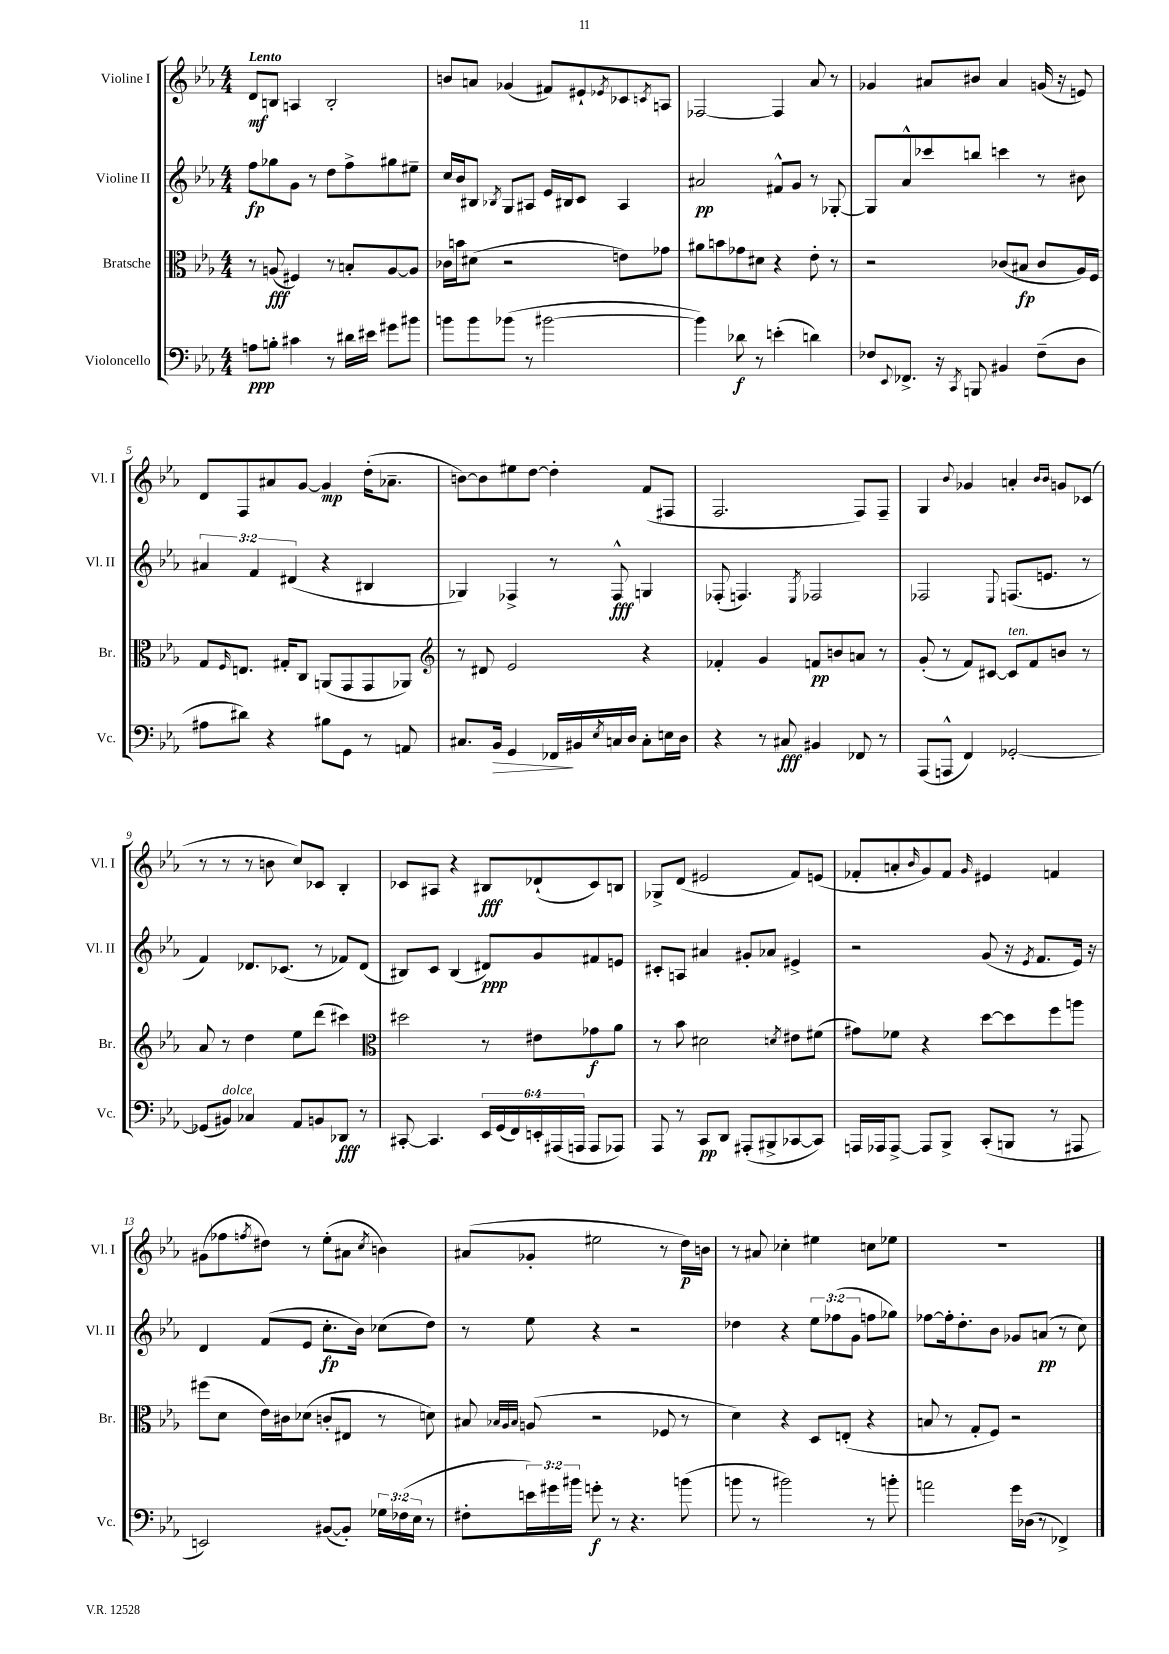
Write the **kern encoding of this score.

**kern	**dynam	**kern	**dynam	**kern	**dynam	**kern	**dynam
*part4	*part4	*part3	*part3	*part2	*part2	*part1	*part1
*staff4	*staff4	*staff3	*staff3	*staff2	*staff2	*staff1	*staff1
*I"Violoncello	*	*I"Bratsche	*	*I"Violine II	*	*I"Violine I	*
*I'Vc.	*	*I'Br.	*	*I'Vl. II	*	*I'Vl. I	*
*clefF4	*	*clefC3	*	*clefG2	*	*clefG2	*
*k[b-e-a-]	*	*k[b-e-a-]	*	*k[b-e-a-]	*	*k[b-e-a-]	*
*M4/4	*	*M4/4	*	*M4/4	*	*M4/4	*
=1	=1	=1	=1	=1	=1	=1	=1
!	!	!	!	!	!	!LO:TX:a:B:t=Lento	!
8An\L	ppp	8r	.	8ff\L	fp	8d/L	mf
8Bn'\J	.	(8An/	fff	8gg-X\	.	8Bn/J	.
4c#X\	.	4F#X/)	.	8g\J	.	4An/	.
.	.	.	.	8r	.	.	.
8r	.	8r	.	8dd\L	.	2B'/	.
16d#X\LL	.	8Bn'/L	.	8ff^\	.	.	.
16e#X\JJ	.	.	.	.	.	.	.
8g#X\L	.	[8A/	.	8gg#X\	.	.	.
8b#X\J	.	8A/J]	.	8ee#X~\J	.	.	.
=2	=2	=2	=2	=2	=2	=2	=2
8bn\L	.	16c-X\LL	.	16cc/LL	.	8bn/L	.
.	.	16bn\J	.	16b-/J	.	.	.
8b\	.	(8d#X\J	.	8B#X/J	.	8an/J	.
.	.	.	.	8qB-X/	.	.	.
(8b-X\J	.	2r	.	8G/L	.	(4g-X/	.
8r	.	.	.	8A#X/J	.	.	.
[2b#X\	.	.	.	16e-/LL	.	8f#X/L)	.
.	.	.	.	16B#X/J	.	.	.
.	.	.	.	8c/J	.	8e#X`/	.
.	.	.	.	.	.	8qe-X/	.
.	.	8en\L)	.	4A#/	.	8c-X/	.
.	.	.	.	.	.	8qcn/	.
.	.	8g-X\J	.	.	.	8An/J	.
=3	=3	=3	=3	=3	=3	=3	=3
4b#\])	.	8a#X\L	.	2a#X/	pp	[2F-X/	.
.	.	8bn\	.	.	.	.	.
8d-X\	f	8g-X\	.	.	.	.	.
8r	.	8d#X\J	.	.	.	.	.
(4en'\	.	4r	.	8f#X^^/L	.	4F-/]	.
.	.	.	.	8g/J	.	.	.
4dn\)	.	8e-'\	.	8r	.	8a-/	.
.	.	8r	.	[8G-X'/	.	8r	.
=4	=4	=4	=4	=4	=4	=4	=4
8F-X/L	.	2r	.	8G-/L]	.	4g-X/	.
8qqEE-/	.	.	.	.	.	.	.
8.FF-X^/J	.	.	.	8a-^^/	.	.	.
.	.	.	.	8ccc-X/	.	8a#X/L	.
16r	.	.	.	.	.	.	.
8qCC/	.	.	.	.	.	.	.
8BBBn/	.	.	.	8bbn/J	.	8b#X/J	.
4BB#X/	.	(8c-X/L	.	4cccn\	.	4a#/	.
.	.	8B#X/J	fp	.	.	.	.
(8F-~\L	.	8c-/L	.	8r	.	(16gn/	.
.	.	.	.	.	.	16r	.
8D\J	.	16A-/L)	.	8b#X\	.	8en/)	.
.	.	16F/JJ	.	.	.	.	.
!!LO:LB:g=z
=5	=5	=5	=5	=5	=5	=5	=5
8A#X\L	.	8G/L	.	6a#X/	.	8d/L	.
.	.	16qqF/	.	.	.	.	.
8d#X\J)	.	8.En/J	.	.	.	8F/	.
.	.	.	.	6f/	.	.	.
4r	.	.	.	.	.	8a#X/	.
.	.	16G#X'/KL	.	.	.	.	.
.	.	.	.	(6d#X/	.	.	.
.	.	8C/J	.	.	.	[8g/J	.
8B#X\L	.	(8AAn/L	.	4r	.	4g/]	mp
8GG\J	.	8GG/	.	.	.	.	.
8r	.	8GG/	.	4B#X/	.	(16dd'\KL	.
.	.	.	.	.	.	8.a-X~\J	.
8AAn/	.	8AA-X/J)	.	.	.	.	.
=6	=6	=6	=6	=6	=6	=6	=6
*	*	*clefG2	*	*	*	*	*
8.C#X/L	.	8r	.	4G-X/)	.	[8bn\L)	.
.	.	8d#X/	.	.	.	8b\]	.
!	!LO:HP:b	!	!	!	!	!	!
16BB-/Jk	>	.	.	.	.	.	.
4GG/	.	2e-/	.	4F-X^/	.	8ee#X\	.
.	.	.	.	.	.	[8dd\J	.
16FF-X/LL	.	.	.	8r	.	4dd'\]	.
16BB#X/	]	.	.	.	.	.	.
8qE-/	.	.	.	.	.	.	.
16Cn/	.	.	.	8F-^^/	fff	.	.
16D/JJ	.	.	.	.	.	.	.
8C'\L	.	4r	.	4Gn/	.	(8f/L	.
16En\L	.	.	.	.	.	8F#X/J	.
16D\JJ	.	.	.	.	.	.	.
=7	=7	=7	=7	=7	=7	=7	=7
4r	.	4f-X'/	.	(8F-X'/	.	2.F/	.
.	.	.	.	4.Fn/)	.	.	.
8r	.	4g/	.	.	.	.	.
8C#X/	fff	.	.	.	.	.	.
.	.	.	.	8qE-/	.	.	.
4BB#X/	.	8fn/L	pp	2F-X/	.	.	.
.	.	8bn/	.	.	.	.	.
8FF-X/	.	8an/J	.	.	.	8F/L)	.
8r	.	8r	.	.	.	8F~/J	.
=8	=8	=8	=8	=8	=8	=8	=8
(8AAA-/L	.	(8g'/	.	2F-X/	.	4G/	.
8AAAn^^/J	.	8r	.	.	.	.	.
.	.	.	.	.	.	8qqb-/	.
4FF/)	.	8f/L)	.	.	.	4g-X/	.
.	.	[8c#X/J	.	.	.	.	.
.	.	.	.	8qqE-/	.	.	.
!	!	!LO:TX:a:i:t=ten.	!	!	!	!	!
[2GG-X'/	.	8c#/L]	.	(8.Fn/L	.	4an'/	.
.	.	8f/	.	.	.	.	.
.	.	.	.	8.en/J	.	.	.
.	.	.	.	.	.	16qqb-/LL	.
.	.	.	.	.	.	16qqb-/JJ	.
.	.	8bn/J	.	.	.	8gn/L	.
.	.	8r	.	8r	.	(8c-X/J	.
!!LO:LB:g=z
=9	=9	=9	=9	=9	=9	=9	=9
(8GG-X/L]	.	8a-/	.	4f/)	.	8r	.
!LO:TX:a:i:t=dolce	!	!	!	!	!	!	!
8BB#X/J)	.	8r	.	.	.	8r	.
4C-X/	.	4dd\	.	8.d-X/L	.	8r	.
.	.	.	.	.	.	8bn\	.
.	.	.	.	(8.c-X/J	.	.	.
8AA-/L	.	8ee-\L	.	.	.	8cc/L)	.
8BBn/	.	(8ddd\J	.	8r	.	8c-X/J	.
8DD-X/J	fff	4ccc#X\)	.	8f-X/L)	.	4B-'/	.
8r	.	.	.	(8d-/J	.	.	.
=10	=10	=10	=10	=10	=10	=10	=10
*	*	*clefC3	*	*	*	*	*
[8CC#X'/	.	2dd#X\	.	8B#X/L)	.	8c-X/L	.
4.CC#/]	.	.	.	8c/J	.	8A#X/J	.
.	.	.	.	(4B#/	.	4r	.
24EE-/LL	.	8r	.	8d#X/L)	ppp	8B#X/L	fff
(24GG/	.	.	.	.	.	.	.
24FF/)	.	.	.	.	.	.	.
24EEn'/	.	8e#X\L	.	8g/	.	(8d-X`/	.
(24AAA#X/	.	.	.	.	.	.	.
24AAAn/JJ	.	.	.	.	.	.	.
8AAA/L	.	8g-X\	f	8f#X/	.	8c-/)	.
8AAA-X/J)	.	8a-\J	.	8en/J	.	8Bn/J	.
=11	=11	=11	=11	=11	=11	=11	=11
8AAA-/	.	8r	.	8c#X'/L	.	8G-X^/L	.
8r	.	8b-\	.	8An/J	.	(8d/J	.
8CC/L	pp	2d#X\	.	4a#X/	.	2e#X/	.
8DD/J	.	.	.	.	.	.	.
(8AAA#X'/L	.	.	.	8g#X'/L	.	.	.
8BBB#X^/	.	.	.	8a-X/J	.	.	.
.	.	8qdn/	.	.	.	.	.
[8CC-X/	.	8e#X\L	.	4e#X^/	.	8f/L)	.
8CC-/J])	.	(8f#X\J	.	.	.	(8en/J	.
=12	=12	=12	=12	=12	=12	=12	=12
16AAAn/LL	.	8g#X\L)	.	2r	.	8f-X'/L	.
16AAA-X/J	.	.	.	.	.	.	.
[8AAA-^/J	.	8f-X\J	.	.	.	8an'/	.
.	.	.	.	.	.	16qqb-/	.
8AAA-/L]	.	4r	.	.	.	8g/)	.
8BBB-^/J	.	.	.	.	.	8f-/J	.
.	.	.	.	.	.	16qqg/	.
(8CC'/L	.	[8dd\L	.	(8g/	.	4e#X/	.
8BBBn/J	.	8dd\]	.	16r	.	.	.
.	.	.	.	8qe-/	.	.	.
.	.	.	.	8.f/L	.	.	.
8r	.	8ff\	.	.	.	4fn/	.
8AAA#X/	.	8aan\J	.	16e-/Jk)	.	.	.
.	.	.	.	16r	.	.	.
!!LO:LB:g=z
=13	=13	=13	=13	=13	=13	=13	=13
2EEn/)	.	(8ff#X\L	.	4d/	.	(8g#X\L	.
.	.	8d\J	.	.	.	8ff-X\	.
.	.	.	.	.	.	8qffn/	.
.	.	16e-\LL)	.	(8f/L	.	8dd#X\J)	.
.	.	16c#X\J	.	.	.	.	.
.	.	(8d-X\J	.	8e-/J	.	8r	.
([8BB#X/L	.	8cn'/L	.	8.cc'\L	fp	(8ee-'\L	.
8BB#'/J])	.	8E#X/J	.	.	.	8a#X\J	.
.	.	.	.	16b-\Jk)	.	.	.
.	.	.	.	.	.	8qcc/	.
24G-X\LL	.	8r	.	(8cc-X\L	.	4bn\)	.
(24F-X\	.	.	.	.	.	.	.
24E-\JJ	.	.	.	.	.	.	.
8r	.	8dn\)	.	8dd\J)	.	.	.
=14	=14	=14	=14	=14	=14	=14	=14
8F#X'\L	.	8B#X/	.	8r	.	(8a#X/L	.
.	.	32qqB-X/LLL	.	.	.	.	.
.	.	32qqA-/	.	.	.	.	.
.	.	32qqB-/JJJ	.	.	.	.	.
24en\L)	.	(8An/	.	8ee-\	.	8g-X'/J	.
24g#X\	.	.	.	.	.	.	.
24b#X\JJ	.	.	.	.	.	.	.
8gn'\	f	2r	.	4r	.	2ee#X\	.
8r	.	.	.	.	.	.	.
4.r	.	.	.	2r	.	.	.
.	.	8F-X/	.	.	.	8r	.
(8bn\	.	8r	.	.	.	16dd\LL)	p
.	.	.	.	.	.	16bn\JJ	.
=15	=15	=15	=15	=15	=15	=15	=15
8bn\	.	4d\)	.	4dd-X\	.	8r	.
8r	.	.	.	.	.	8a#X/	.
2b#X\)	.	4r	.	4r	.	4cc-X'\	.
.	.	8D/L	.	12ee-\L	.	4ee#X\	.
.	.	.	.	(12ff-X\	.	.	.
.	.	(8En'/J	.	.	.	.	.
.	.	.	.	12g\J	.	.	.
8r	.	4r	.	8ffn\L	.	8ccn\L	.
8bn'\	.	.	.	8gg-X\J)	.	8ee-X\J	.
=16	=16	=16	=16	=16	=16	=16	=16
2an\	.	8Bn/	.	[8ff-X\L	.	1r	.
.	.	8r	.	16ff-'\k]	.	.	.
.	.	.	.	8.dd'\	.	.	.
.	.	8G'/L	.	.	.	.	.
.	.	8F/J)	.	8b-\J	.	.	.
16g\LL	.	2r	.	8g-X/L	.	.	.
(16D-X\JJ	.	.	.	.	.	.	.
8r	.	.	.	(8an/J	pp	.	.
4FF-X^/)	.	.	.	8r	.	.	.
.	.	.	.	8cc\)	.	.	.
==	==	==	==	==	==	==	==
*-	*-	*-	*-	*-	*-	*-	*-
